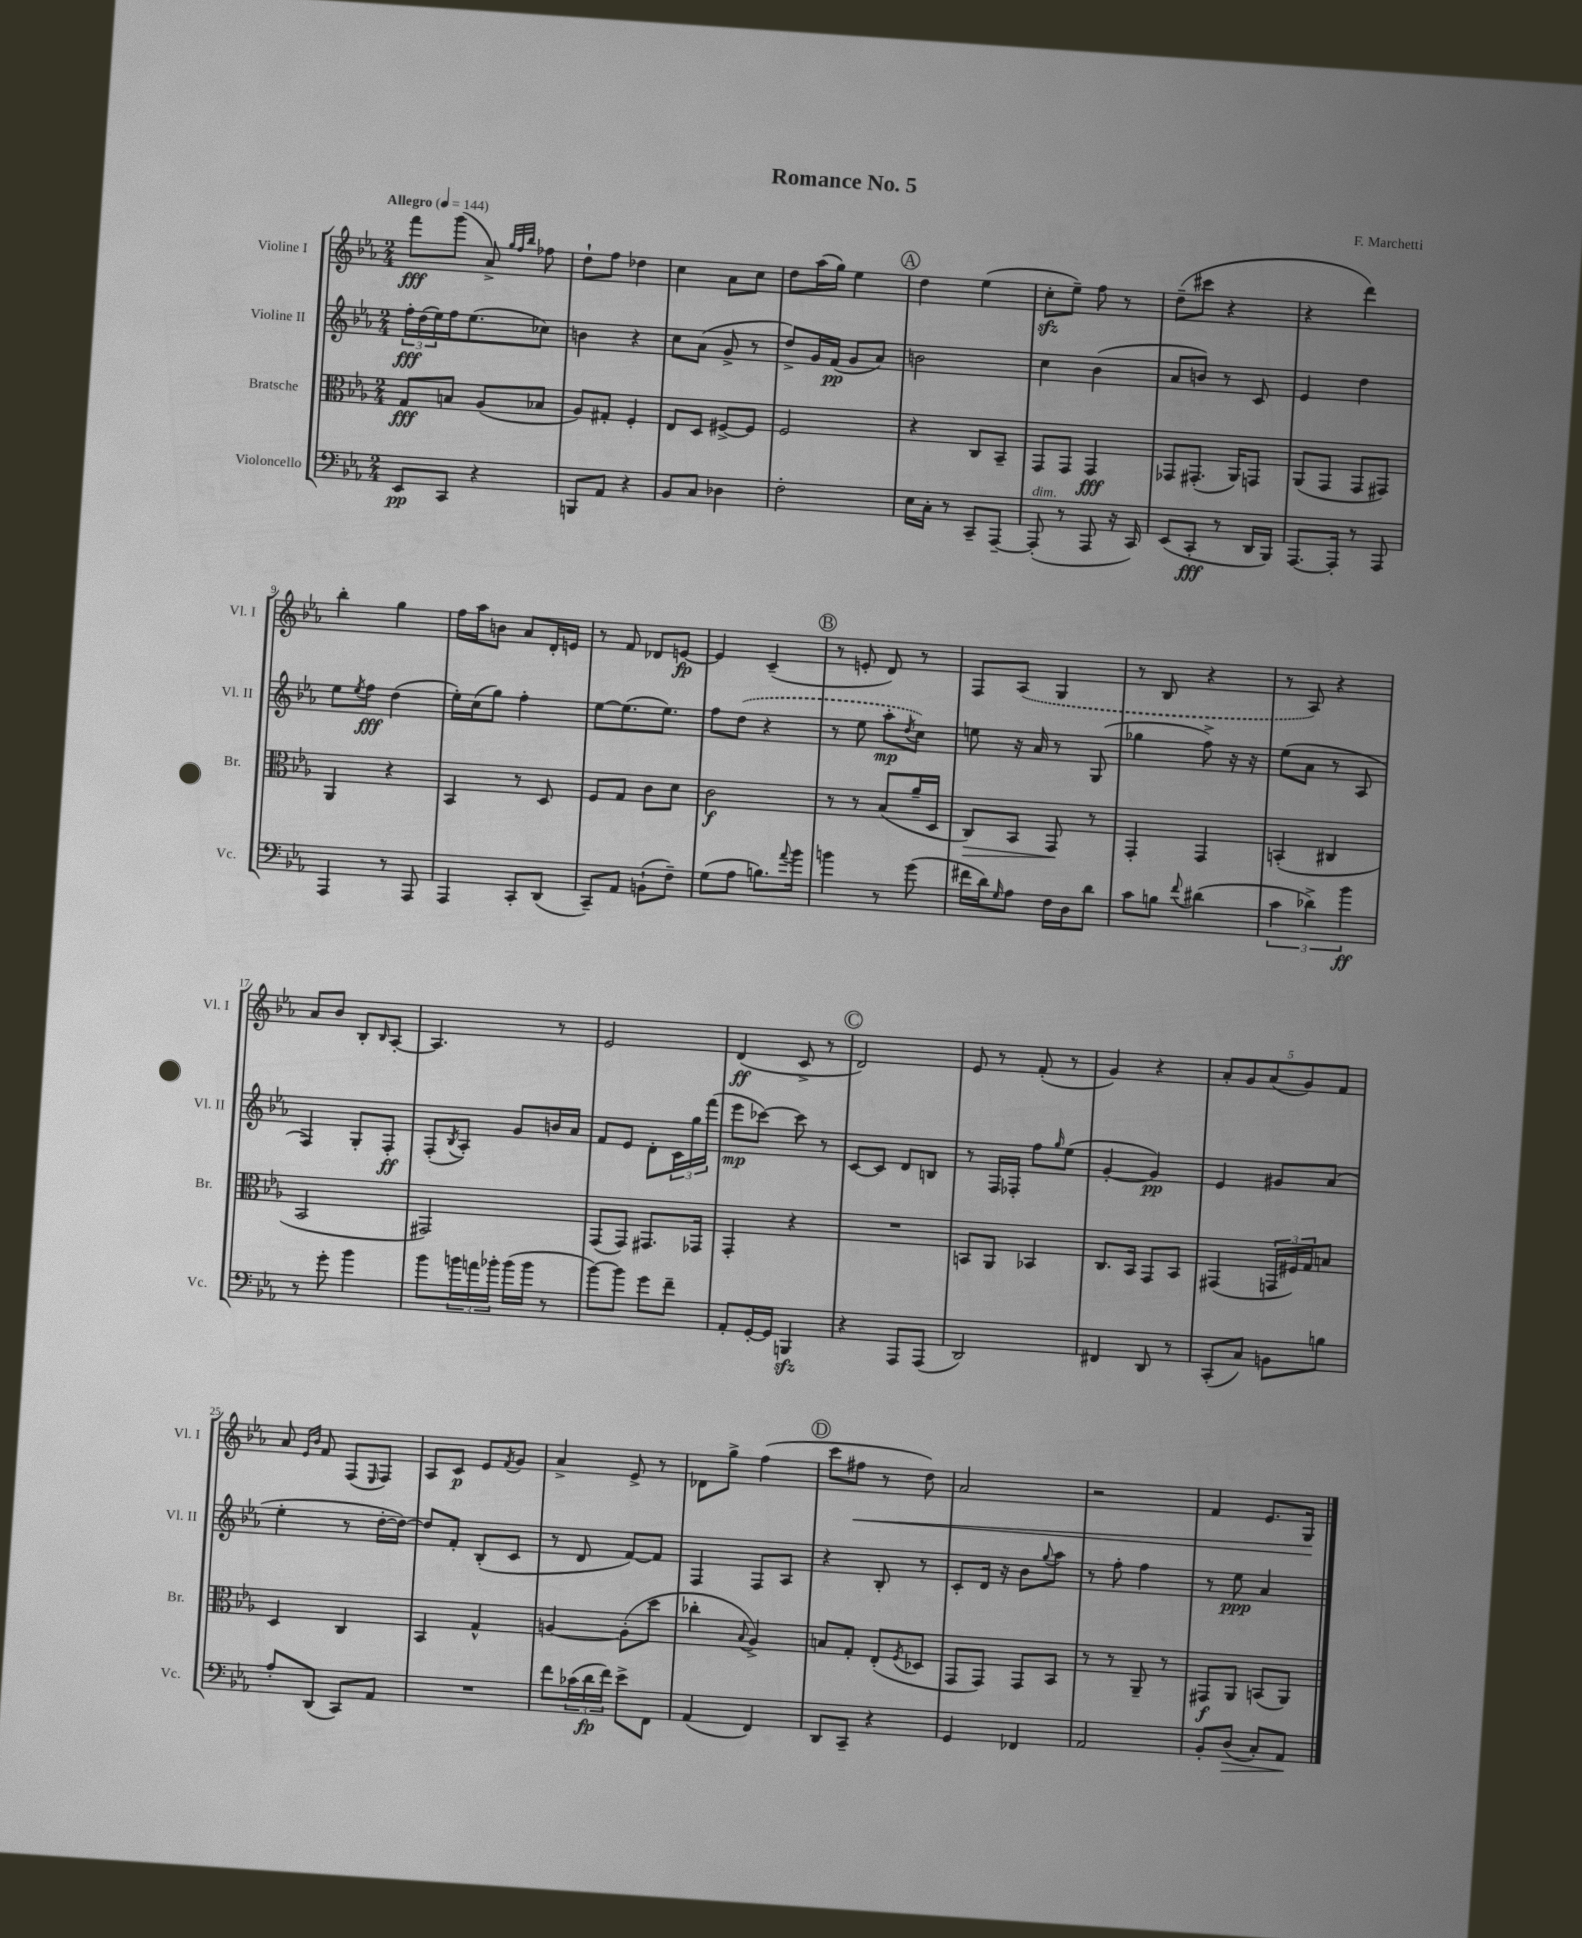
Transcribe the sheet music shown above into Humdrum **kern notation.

**kern	**dynam	**kern	**dynam	**kern	**dynam	**kern	**dynam
*part4	*part4	*part3	*part3	*part2	*part2	*part1	*part1
*staff4	*staff4	*staff3	*staff3	*staff2	*staff2	*staff1	*staff1
*I"Violoncello	*	*I"Bratsche	*	*I"Violine II	*	*I"Violine I	*
*I'Vc.	*	*I'Br.	*	*I'Vl. II	*	*I'Vl. I	*
*clefF4	*	*clefC3	*	*clefG2	*	*clefG2	*
*k[b-e-a-]	*	*k[b-e-a-]	*	*k[b-e-a-]	*	*k[b-e-a-]	*
*M2/4	*	*M2/4	*	*M2/4	*	*M2/4	*
*MM144	*	*MM144	*	*MM144	*	*MM144	*
=1	=1	=1	=1	=1	=1	=1	=1
!	!	!	!	!	!	!LO:TX:a:B:t=Allegro	!
8EE-/L	pp	8G/L	fff	24ff'\LL	fff	8fff\L	fff
.	.	.	.	(24dd\	.	.	.
.	.	.	.	24ee-\)	.	.	.
8CC/J	.	8Bn/J	.	16ff\J	.	(8ggg\J	.
.	.	.	.	(8.ee-\	.	.	.
4r	.	(8A-/L	.	.	.	8a-^/)	.
.	.	.	.	.	.	32qqgg/LLL	.
.	.	.	.	.	.	32qqff/	.
.	.	.	.	.	.	32qqbb-/JJJ	.
.	.	8B-X/J	.	8cc-X\J)	.	8ff-X\	.
=2	=2	=2	=2	=2	=2	=2	=2
8BBBn/L	.	8A-/L)	.	4bn\	.	8dd`\L	.
8AA-/J	.	8G#X'/J	.	.	.	8ff\J	.
4r	.	4F'/	.	4r	.	4dd-X\	.
=3	=3	=3	=3	=3	=3	=3	=3
8BB-/L	.	8E-/L	.	8cc\L	.	4cc\	.
8C/J	.	8D/J	.	(8a-\J	.	.	.
4D-X\	.	[8F#X^/L	.	8g^/	.	8a-\L	.
.	.	8F#/J]	.	8r	.	8cc\J	.
=4	=4	=4	=4	=4	=4	=4	=4
2F'\	.	2F/	.	8dd^/L)	.	8dd\L	.
.	.	.	.	16g/L	.	(16aa-\L	.
.	.	.	.	(16f/JJ	pp	16gg\JJ)	.
.	.	.	.	8g/L	.	4ee-\	.
.	.	.	.	8a-/J)	.	.	.
!!LO:REH:place=s1:t=A
=5	=5	=5	=5	=5	=5	=5	=5
16E-\LL	.	4r	.	2bn\	.	4dd\	.
16C'\JJ	.	.	.	.	.	.	.
8r	.	.	.	.	.	.	.
8CC~/L	.	8C/L	.	.	.	(4ee-\	.
[8AAA-~/J	.	8BB-~/J	.	.	.	.	.
=6	=6	=6	=6	=6	=6	=6	=6
!LO:TX:a:i:t=dim.	!	!	!	!	!	!	!
(8AAA-'/]	.	8GG/L	.	4cc\	.	8cczz'\L	.
8r	.	8GG/J	.	.	.	8ee-~\J)	.
8AAA-/	.	4GG/	fff	(4b-\	.	8ff\	.
16r	.	.	.	.	.	8r	.
16CC/)	.	.	.	.	.	.	.
=7	=7	=7	=7	=7	=7	=7	=7
(8EE-/L	.	8GG-X/L	.	8a-/L	.	(8dd~\L	.
8CC'/J	fff	(8.GG#X'/J	.	8bn/J)	.	8ccc#X\J	.
8r	.	.	.	8r	.	4r	.
.	.	16AA-/KL)	.	.	.	.	.
16DD/LL	.	8GGn/J	.	8c/	.	.	.
16BBB-/JJ)	.	.	.	.	.	.	.
=8	=8	=8	=8	=8	=8	=8	=8
[8.AAA-/L	.	(8AA-/L	.	4e-/	.	4r	.
.	.	8GG/J	.	.	.	.	.
16AAA-'/Jk]	.	.	.	.	.	.	.
8r	.	8GG/L	.	4dd\	.	4ddd\)	.
8AAA-/	.	8GG#X/J)	.	.	.	.	.
!!LO:LB:g=z
=9	=9	=9	=9	=9	=9	=9	=9
4AAA-/	.	4AA-/	.	8ee-\L	.	4bb-'\	.
.	.	.	.	8qee-/	.	.	.
.	.	.	.	8ff\J	fff	.	.
8r	.	4r	.	(4dd\	.	4gg\	.
8AAA-/	.	.	.	.	.	.	.
=10	=10	=10	=10	=10	=10	=10	=10
4AAA-/	.	4BB-/	.	16ee-'\LL)	.	16ff\LL	.
.	.	.	.	(16cc\J	.	16aa-\J	.
.	.	.	.	8gg\J)	.	8bn\J	.
8CC'/L	.	8r	.	4ff'\	.	8a-/L	.
(8DD/J	.	8D/	.	.	.	16d'/L	.
.	.	.	.	.	.	16en/JJ	.
=11	=11	=11	=11	=11	=11	=11	=11
8CC~/L)	.	8F/L	.	[8ee-\L	.	8r	.
8AA-/J	.	8G/J	.	(8.ee-\]	.	8f/	.
(8BBn`\L	.	8c\L	.	.	.	8d-X/L	.
.	.	.	.	8.ee-\J)	.	.	.
8F~\J)	.	8d\J	.	.	.	[8en/J	fp
=12	=12	=12	=12	=12	=12	=12	=12
(8G\L	.	2c\	f	8ff\L	.	4e/]	.
8A-\J	.	.	.	(8dd\J	.	.	.
8.Bn\L)	.	.	.	4r	.	(4c~/	.
8qqa-/	.	.	.	.	.	.	.
16b-\Jk	.	.	.	.	.	.	.
!!LO:REH:place=s1:t=B
=13	=13	=13	=13	=13	=13	=13	=13
4bn\	.	8r	.	8r	.	8r	.
.	.	8r	.	8ee-\	.	8en'/	.
8r	.	(8B-/L	.	8aa-'\L	mp	8d/)	.
.	.	.	.	8qdd/	.	.	.
(8g\	.	16a-~/L	.	8cc\J)	.	8r	.
.	.	16D/JJ	.	.	.	.	.
=14	=14	=14	=14	=14	=14	=14	=14
!	!	!	!LO:HP:b	!	!	!	!
16f#X\LL	.	8C/L)	>	8een\	.	8F/L	.
16d\J)	.	.	.	.	.	.	.
16qqG/	.	.	.	.	.	.	.
8A-\J	.	8BB-/J	.	16r	.	(8A-/J	.
.	.	.	.	16a-/	.	.	.
16F\LL	.	8GG/	.	8r	.	4G/	.
16D\J	.	.	.	.	.	.	.
8d\J	.	8r	]	(8G/	.	.	.
=15	=15	=15	=15	=15	=15	=15	=15
8c\L	.	4GG'/	.	4gg-X\	.	8r	.
8Bn\J	.	.	.	.	.	8B-/	.
8qqf/	.	.	.	.	.	.	.
(4d#X\	.	4GG/	.	8ff^\)	.	4r	.
.	.	.	.	16r	.	.	.
.	.	.	.	16r	.	.	.
=16	=16	=16	=16	=16	=16	=16	=16
6c\	.	(4BBn'/	.	(8ee-\L	.	8r	.
.	.	.	.	8a-\J	.	8A-/)	.
6d-X^\)	.	.	.	.	.	.	.
.	.	4C#X/	.	8r	.	4r	.
6b-\	ff	.	.	.	.	.	.
.	.	.	.	8A-/	.	.	.
!!LO:LB:g=z
=17	=17	=17	=17	=17	=17	=17	=17
8r	.	2BB-/	.	4F/)	.	8a-/L	.
8g'\	.	.	.	.	.	8b-/J	.
4b-\	.	.	.	8G'/L	.	8B-'/L	.
.	.	.	.	.	.	16qqB-/	.
.	.	.	.	8F'/J	ff	[8A-'/J	.
=18	=18	=18	=18	=18	=18	=18	=18
8b-\L	.	2GG#X/)	.	(8F'/L	.	4.A-/]	.
.	.	.	.	8qB-/	.	.	.
24bn\L	.	.	.	8A-'/J)	.	.	.
24an\	.	.	.	.	.	.	.
24b-X'\JJ	.	.	.	.	.	.	.
(16b-\LL	.	.	.	8g/L	.	.	.
16b-\JJ	.	.	.	.	.	.	.
8r	.	.	.	16bn/L	.	8r	.
.	.	.	.	16a-/JJ	.	.	.
=19	=19	=19	=19	=19	=19	=19	=19
[8b-\L)	.	(8GG/L	.	8f/L	.	2e-/	.
8b-\J]	.	8GG/J)	.	8e-/J	.	.	.
8g\L	.	8.GG#X/L	.	8d'\L	.	.	.
8f~\J	.	.	.	24c\L	.	.	.
.	.	.	.	24gg\	.	.	.
.	.	16GG-X/Jk	.	.	.	.	.
.	.	.	.	(24fff\JJ	.	.	.
=20	=20	=20	=20	=20	=20	=20	=20
8AA-'/L	.	4GG'/	.	8eee-\L	mp	(4d/	ff
[16GG'/L	.	.	.	[8ccc-X\J)	.	.	.
16GG/JJ]	.	.	.	.	.	.	.
4BBBnzz/	.	4r	.	8ccc-\]	.	8c^/	.
.	.	.	.	8r	.	8r	.
!!LO:REH:place=s1:t=C
=21	=21	=21	=21	=21	=21	=21	=21
4r	.	2r	.	[8c/L	.	2d/)	.
.	.	.	.	8c/J]	.	.	.
8AAA-/L	.	.	.	8d/L	.	.	.
(8AAA-/J	.	.	.	8Bn/J	.	.	.
=22	=22	=22	=22	=22	=22	=22	=22
2DD/)	.	8BBn/L	.	8r	.	8e-/	.
.	.	8AA-/J	.	16F/LL	.	8r	.
.	.	.	.	16F-X'/JJ	.	.	.
.	.	4BB-X/	.	8ff\L	.	(8f'/	.
.	.	.	.	16qqgg/	.	.	.
.	.	.	.	(8ee-\J	.	8r	.
=23	=23	=23	=23	=23	=23	=23	=23
4FF#X/	.	8.C/L	.	[4g'/	.	4g/)	.
.	.	16BB-/Jk	.	.	.	.	.
8DD/	.	8GG/L	.	4g/])	pp	4r	.
8r	.	8BB-/J	.	.	.	.	.
=24	=24	=24	=24	=24	=24	=24	=24
(8CC'/L	.	(4GG#X/	.	4e-/	.	10a-'/L	.
.	.	.	.	.	.	10g/	.
8C/J)	.	.	.	.	.	.	.
.	.	.	.	.	.	(10a-/	.
8BBn\L	.	24GGn/LL	.	8g#X/L	.	.	.
.	.	24F#X/)	.	.	.	.	.
.	.	.	.	.	.	10g/)	.
.	.	24G/J	.	.	.	.	.
8Bn\J	.	8Bn/J	.	(8a-/J	.	.	.
.	.	.	.	.	.	10f/J	.
!!LO:LB:g=z
=25	=25	=25	=25	=25	=25	=25	=25
8A-'/L	.	4D/	.	4ee-'\	.	8a-/	.
.	.	.	.	.	.	16qqe-/LL	.
.	.	.	.	.	.	16qqb-/JJ	.
(8DD/J	.	.	.	.	.	8f/	.
8CC/L)	.	4C/	.	8r	.	(8F/L	.
.	.	.	.	.	.	16qqE-/	.
8AA-/J	.	.	.	[16dd'\LL	.	8F/J)	.
.	.	.	.	16dd\JJ_)	.	.	.
=26	=26	=26	=26	=26	=26	=26	=26
2r	.	4BB-/	.	8dd/L]	.	8A-/L	.
.	.	.	.	8f'/J	.	8c/J	p
.	.	4G^^/	.	(8B-'/L	.	8e-/L	.
.	.	.	.	.	.	8qf/	.
.	.	.	.	8c/J	.	8g/J	.
=27	=27	=27	=27	=27	=27	=27	=27
8f\L	.	[4An/	.	8r	.	4a-^/	.
(24c-X\L	.	.	.	8d/	.	.	.
24d\	fp	.	.	.	.	.	.
24f\JJ)	.	.	.	.	.	.	.
8e-^\L	.	(8A'\L]	.	[8f/L)	.	8e-^/	.
8FF\J	.	8dd\J	.	8f/J]	.	8r	.
=28	=28	=28	=28	=28	=28	=28	=28
(4AA-/	.	4cc-X'\	.	4F/	.	8d-X\L	.
.	.	.	.	.	.	8gg^\J	.
.	.	8qqB-/	.	.	.	.	.
4FF/)	.	4A-^/)	.	8F/L	.	(4ff\	.
.	.	.	.	8A-/J	.	.	.
!!LO:REH:place=s1:t=D
=29	=29	=29	=29	=29	=29	=29	=29
8DD/L	.	8Bn/L	.	4r	.	8ccc\L	.
!	!	!	!	!	!	!	!LO:HP:b
8CC~/J	.	8G'/J	.	.	.	8ff#X\J	<
4r	.	(8E-'/L	.	8B-'/	.	8r	.
.	.	8qF/	.	.	.	.	.
.	.	8D-X/J	.	8r	.	8dd\)	.
=30	=30	=30	=30	=30	=30	=30	=30
4GG/	.	8GG/L	.	8c'/L	.	2a-/	.
.	.	8GG/J)	.	16d/Jk	.	.	.
.	.	.	.	16r	.	.	.
4FF-X/	.	8GG/L	.	8b-\L	.	.	.
.	.	.	.	8qqgg/	.	.	.
.	.	8BB-/J	.	8aa-\J	.	.	.
=31	=31	=31	=31	=31	=31	=31	=31
2AA-/	.	8r	.	8r	.	2r	.
.	.	8r	.	8ff'\	.	.	.
.	.	8AA-~/	.	4ff\	.	.	.
.	.	8r	.	.	.	.	.
=32	=32	=32	=32	=32	=32	=32	=32
8BB-'/L	.	8GG#X/L	f	8r	.	4f/	.
!	!LO:HP:b	!	!	!	!	!	!
(8D/J	>	8AA-/J	.	8ee-\	ppp	.	.
8C'/L)	.	(8BBn/L	.	4a-/	.	8.e-/L	.
8AA-/J	.	8AA-/J)	.	.	.	.	.
.	.	.	.	.	.	16G/Jk	.
.	]	.	.	.	.	.	[
==	==	==	==	==	==	==	==
*-	*-	*-	*-	*-	*-	*-	*-
